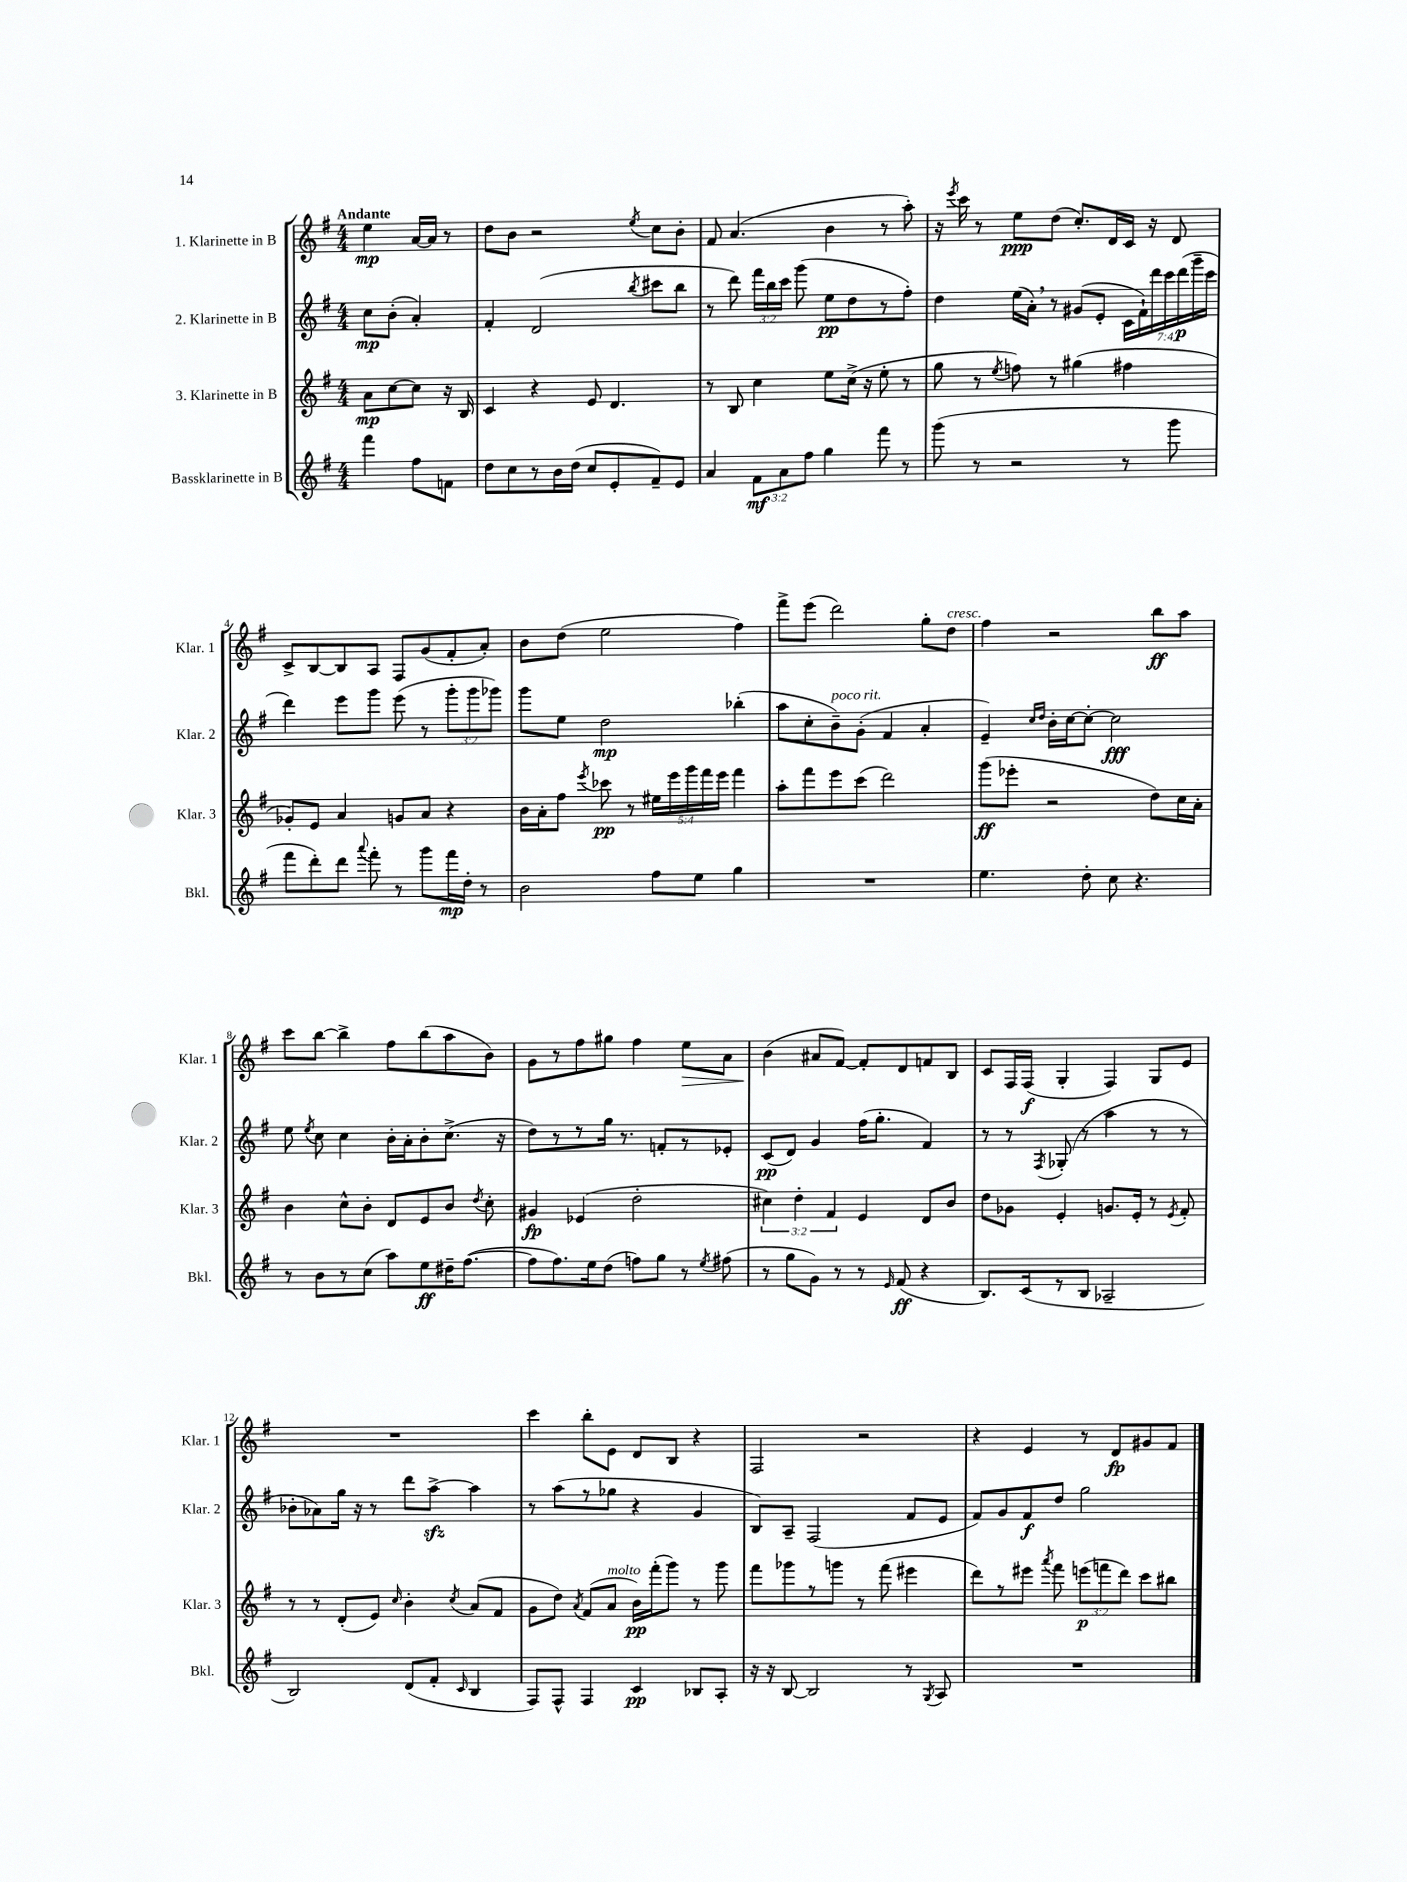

**kern	**dynam	**kern	**dynam	**kern	**dynam	**kern	**dynam
*part4	*part4	*part3	*part3	*part2	*part2	*part1	*part1
*staff4	*staff4	*staff3	*staff3	*staff2	*staff2	*staff1	*staff1
*I"Bassklarinette in B	*	*I"3. Klarinette in B	*	*I"2. Klarinette in B	*	*I"1. Klarinette in B	*
*I'Bkl.	*	*I'Klar. 3	*	*I'Klar. 2	*	*I'Klar. 1	*
*clefG2	*	*clefG2	*	*clefG2	*	*clefG2	*
*k[f#]	*	*k[f#]	*	*k[f#]	*	*k[f#]	*
*M4/4	*	*M4/4	*	*M4/4	*	*M4/4	*
=	=	=	=	=	=	=	=
!	!	!	!	!	!	!LO:TX:a:B:t=Andante	!
4fff#\	.	8a\L	mp	8cc\L	mp	4ee\	mp
.	.	[8cc\	.	(8b'\J	.	.	.
8ff#\L	.	8cc\J]	.	4a'/)	.	[16a/LL	.
.	.	.	.	.	.	16a/JJ]	.
8fn\J	.	16r	.	.	.	8r	.
.	.	16B/	.	.	.	.	.
=1	=1	=1	=1	=1	=1	=1	=1
8dd\L	.	4c/	.	4f#'/	.	8dd\L	.
8cc\	.	.	.	.	.	8b\J	.
8r	.	4r	.	(2d/	.	2r	.
16b\L	.	.	.	.	.	.	.
(16dd\JJ	.	.	.	.	.	.	.
8cc/L	.	8e/	.	.	.	.	.
8e'/	.	4.d/	.	.	.	.	.
.	.	.	.	8qbb/	.	8qee/	.
8f#~/)	.	.	.	8ccc#X\L	.	8cc\L	.
8e/J	.	.	.	8bb\J	.	8b'\J	.
=2	=2	=2	=2	=2	=2	=2	=2
4a/	.	8r	.	8r	.	8f#/	.
.	.	8B/	.	8ddd\)	.	(4.a/	.
12f#\L	mf	4cc\	.	24fff#\LL	.	.	.
.	.	.	.	24bb\	.	.	.
12a\	.	.	.	24ccc\JJ	.	.	.
.	.	.	.	(8ggg\	.	.	.
12ff#\J	.	.	.	.	.	.	.
4gg\	.	8ee\L	.	8ee\L	pp	4b\	.
.	.	(16cc^\Jk	.	8dd\	.	.	.
.	.	16r	.	.	.	.	.
8fff#\	.	8ee'\	.	8r	.	8r	.
8r	.	8r	.	8ff#'\J)	.	8aa'\)	.
=3	=3	=3	=3	=3	=3	=3	=3
(8ggg\	.	8gg\	.	4dd\	.	16r	.
.	.	.	.	.	.	8qeee/	.
.	.	.	.	.	.	16ccc\	.
8r	.	8r	.	.	.	8r	.
.	.	8qee/	.	.	.	.	.
2r	.	8ffn\)	.	(16ee\LL	.	8ee\L	ppp
.	.	.	.	16a',\JJ)	.	.	.
.	.	8r	.	8r	.	(8dd\J	.
.	.	(4gg#X\	.	(8g#X/L	.	8.cc'/L)	.
.	.	.	.	8e'/J	.	.	.
.	.	.	.	.	.	16d/L	.
8r	.	4ff#X\	.	28c\LL	.	16c/JJ	.
.	.	.	.	28f#`\)	.	.	.
.	.	.	.	.	.	16r	.
.	.	.	.	28ddd\	.	.	.
.	.	.	.	28ccc\	.	.	.
8ggg\	.	.	.	.	.	8d/	.
.	.	.	.	(28ddd\	p	.	.
.	.	.	.	28ggg~\	.	.	.
.	.	.	.	28ccc\JJ	.	.	.
!!LO:LB:g=z
=4	=4	=4	=4	=4	=4	=4	=4
8fff#\L	.	8g-X'/L)	.	4ddd\)	.	8c^/L	.
8ddd'\)	.	8e/J	.	.	.	[8B/	.
8ddd\J	.	4a/	.	8eee\L	.	8B/]	.
8qqaaa/	.	.	.	.	.	.	.
8fff#'\	.	.	.	8ggg\J	.	8A/J	.
8r	.	8gn/L	.	(8eee\	.	8F#/L	.
8ggg\L	.	8a/J	.	8r	.	(8g/	.
16fff#\L	mp	4r	.	12ggg'\L	.	8f#'/	.
16dd'\JJ	.	.	.	.	.	.	.
.	.	.	.	12ggg\	.	.	.
8r	.	.	.	.	.	8a'/J)	.
.	.	.	.	12ggg-X\J)	.	.	.
=5	=5	=5	=5	=5	=5	=5	=5
2b\	.	16b\LL	.	8ggg\L	.	8b\L	.
.	.	16a'\J	.	.	.	.	.
.	.	8ff#\J	.	8ee\J	.	(8dd\J	.
.	.	8qeee/	.	.	.	.	.
.	.	8ccc-X\	pp	2dd\	mp	2ee\	.
.	.	8r	.	.	.	.	.
8ff#\L	.	20ee#X\LL	.	.	.	.	.
.	.	20eee\	.	.	.	.	.
.	.	20ggg\	.	.	.	.	.
8ee\J	.	.	.	.	.	.	.
.	.	20fff#\	.	.	.	.	.
.	.	20eee\JJ	.	.	.	.	.
4gg\	.	4fff#\	.	(4bb-X'\	.	4ff#\)	.
=6	=6	=6	=6	=6	=6	=6	=6
1r	.	8aa'\L	.	8aa\L	.	8fff#^\L	.
.	.	8fff#\	.	8cc'\	.	(8eee\J	.
!	!	!	!	!LO:TX:a:i:t=poco rit.	!	!	!
.	.	8eee\	.	8b~\)	.	2ddd\)	.
.	.	(8ccc\J	.	(8g'\J	.	.	.
.	.	2ddd\)	.	4f#/	.	.	.
.	.	.	.	4a'/	.	8gg'\L	.
!	!	!	!	!	!	!LO:TX:a:i:t=cresc.	!
.	.	.	.	.	.	8dd\J	.
=7	=7	=7	=7	=7	=7	=7	=7
4.ee\	.	(8ggg\L	ff	4e~/)	.	4ff#\	.
.	.	8eee-X'\J	.	.	.	.	.
.	.	.	.	16qqcc/LL	.	.	.
.	.	.	.	16qqdd/JJ	.	.	.
.	.	2r	.	16b'\LL	.	2r	.
.	.	.	.	[16cc\J	.	.	.
8dd'\	.	.	.	8cc'\J_	.	.	.
8cc\	.	.	.	2cc\]	fff	.	.
4.r	.	.	.	.	.	.	.
.	.	8dd\L)	.	.	.	8bb\L	ff
.	.	16cc\L	.	.	.	8aa\J	.
.	.	16a'\JJ	.	.	.	.	.
!!LO:LB:g=z
=8	=8	=8	=8	=8	=8	=8	=8
8r	.	4b\	.	8ee\	.	8ccc\L	.
.	.	.	.	8qee/	.	.	.
8b\L	.	.	.	8cc\	.	[8bb\J	.
8r	.	8cc^^\L	.	4cc\	.	4bb^\]	.
(8cc\J	.	8b'\J	.	.	.	.	.
8aa\L)	.	8d/L	.	16b'\LL	.	8ff#\L	.
.	.	.	.	16a'\J	.	.	.
8ee\	ff	8e/	.	8b'\	.	(8bb\	.
16dd#X~\K	.	8b/J	.	(8.cc^\J	.	8aa\	.
([8.ff#\J	.	.	.	.	.	.	.
.	.	8qdd/	.	.	.	.	.
.	.	8cc'\	.	.	.	8b\J)	.
.	.	.	.	16r	.	.	.
=9	=9	=9	=9	=9	=9	=9	=9
8ff#\L]	.	4g#X/	fp	8dd\L)	.	8g\L	.
8.ff#\)	.	.	.	8r	.	8r	.
.	.	(4e-X/	.	8r	.	8ff#\	.
16ee\k	.	.	.	.	.	.	.
(8dd\J	.	.	.	16gg\Jk	.	8gg#X\J	.
.	.	.	.	8.r	.	.	.
8ffn\L)	.	2dd'\	.	.	.	4ff#\	.
8gg\J	.	.	.	8fn'/L	.	.	.
!	!	!	!	!	!	!	!LO:HP:b
8r	.	.	.	8r	.	8ee\L	>
8qee/	.	.	.	.	.	.	.
(8ff#X\	.	.	.	8e-X'/J	.	8a\J	.
=10	=10	=10	=10	=10	=10	=10	=10
8r	.	6cc#X\)	.	(8c/L	pp	(4b\	.
8gg\L	.	.	.	8d/J)	.	.	.
.	.	6dd'\	.	.	.	.	.
8g\J)	.	.	.	4g/	.	8a#X/L	]
.	.	6f#/	.	.	.	.	.
8r	.	.	.	.	.	[8f#/J)	.
8r	.	4e/	.	(16ff#\KL	.	8f#'/L]	.
.	.	.	.	8.gg'\J	.	.	.
16qqe/	.	.	.	.	.	.	.
(8f#/	ff	.	.	.	.	8d/	.
4r	.	8d/L	.	4f#/)	.	8fn/	.
.	.	8b/J	.	.	.	8B/J	.
=11	=11	=11	=11	=11	=11	=11	=11
8.B/L)	.	8dd\L	.	8r	.	8c/L	.
.	.	8g-X\J	.	8r	.	16F#/L	.
(16c/k	.	.	.	.	.	(16F#/JJ	f
.	.	.	.	8qF#/	.	.	.
8r	.	4e'/	.	(8G-X'/	.	4G'/	.
8B/J	.	.	.	8r	.	.	.
2A-X~/	.	8.gn/L	.	4aa\	.	4F#/)	.
.	.	16e'/Jk	.	.	.	.	.
.	.	8r	.	8r	.	8G/L	.
.	.	8qe/	.	.	.	.	.
.	.	8f#'/	.	8r	.	8e/J	.
!!LO:LB:g=z
=12	=12	=12	=12	=12	=12	=12	=12
2B/)	.	8r	.	8b-X'\L	.	1r	.
.	.	8r	.	8a-X\)	.	.	.
.	.	(8d'/L	.	16gg\Jk	.	.	.
.	.	.	.	16r	.	.	.
.	.	8e/J)	.	8r	.	.	.
.	.	16qqcc/	.	.	.	.	.
(8d/L	.	4b'\	.	8ddd\L	.	.	.
8f#'/J	.	.	.	[8aazz^\J	.	.	.
16qqc/	.	8qcc/	.	.	.	.	.
4B/	.	(8a/L	.	4aa\]	.	.	.
.	.	8f#/J	.	.	.	.	.
=13	=13	=13	=13	=13	=13	=13	=13
8F#/L)	.	8g\L	.	8r	.	4ccc\	.
8F#^^/J	.	8dd\J)	.	(8aa\L	.	.	.
.	.	8qa/	.	.	.	.	.
4F#/	.	(8f#/L	.	8r	.	8bb'\L	.
!	!	!LO:TX:a:i:t=molto	!	!	!	!	!
.	.	8a/J	.	8gg-X\J	.	8e\J	.
4c/	pp	16b\LL)	pp	4r	.	8d/L	.
.	.	(16fff#'\J	.	.	.	.	.
.	.	8ggg\J)	.	.	.	8B/J	.
8B-X/L	.	8r	.	4g/	.	4r	.
8A'/J	.	8ggg\	.	.	.	.	.
=14	=14	=14	=14	=14	=14	=14	=14
16r	.	8fff#\L	.	8B/L)	.	2F#/	.
16r	.	.	.	.	.	.	.
[8B/	.	8ggg-X\	.	8A~/J	.	.	.
2B/]	.	8r	.	(2F#/	.	.	.
.	.	8gggn\J	.	.	.	.	.
.	.	8r	.	.	.	2r	.
.	.	(8fff#\	.	.	.	.	.
8r	.	4eee#X\	.	8f#/L	.	.	.
8qG/	.	.	.	.	.	.	.
8A/	.	.	.	8e/J	.	.	.
=15	=15	=15	=15	=15	=15	=15	=15
1r	.	8ddd\L)	.	8f#/L)	.	4r	.
.	.	8r	.	8g/	.	.	.
.	.	8eee#X\J	.	8f#/	f	4e/	.
.	.	8qaaa/	.	.	.	.	.
.	.	8fff#\	.	8dd/J	.	.	.
.	.	(12eeen\L	p	2gg\	.	8r	.
.	.	12fffn\	.	.	.	.	.
.	.	.	.	.	.	8d/L	fp
.	.	12ddd\J)	.	.	.	.	.
.	.	8ccc\L	.	.	.	8g#X/	.
.	.	8bb#X\J	.	.	.	8f#/J	.
==	==	==	==	==	==	==	==
*-	*-	*-	*-	*-	*-	*-	*-
